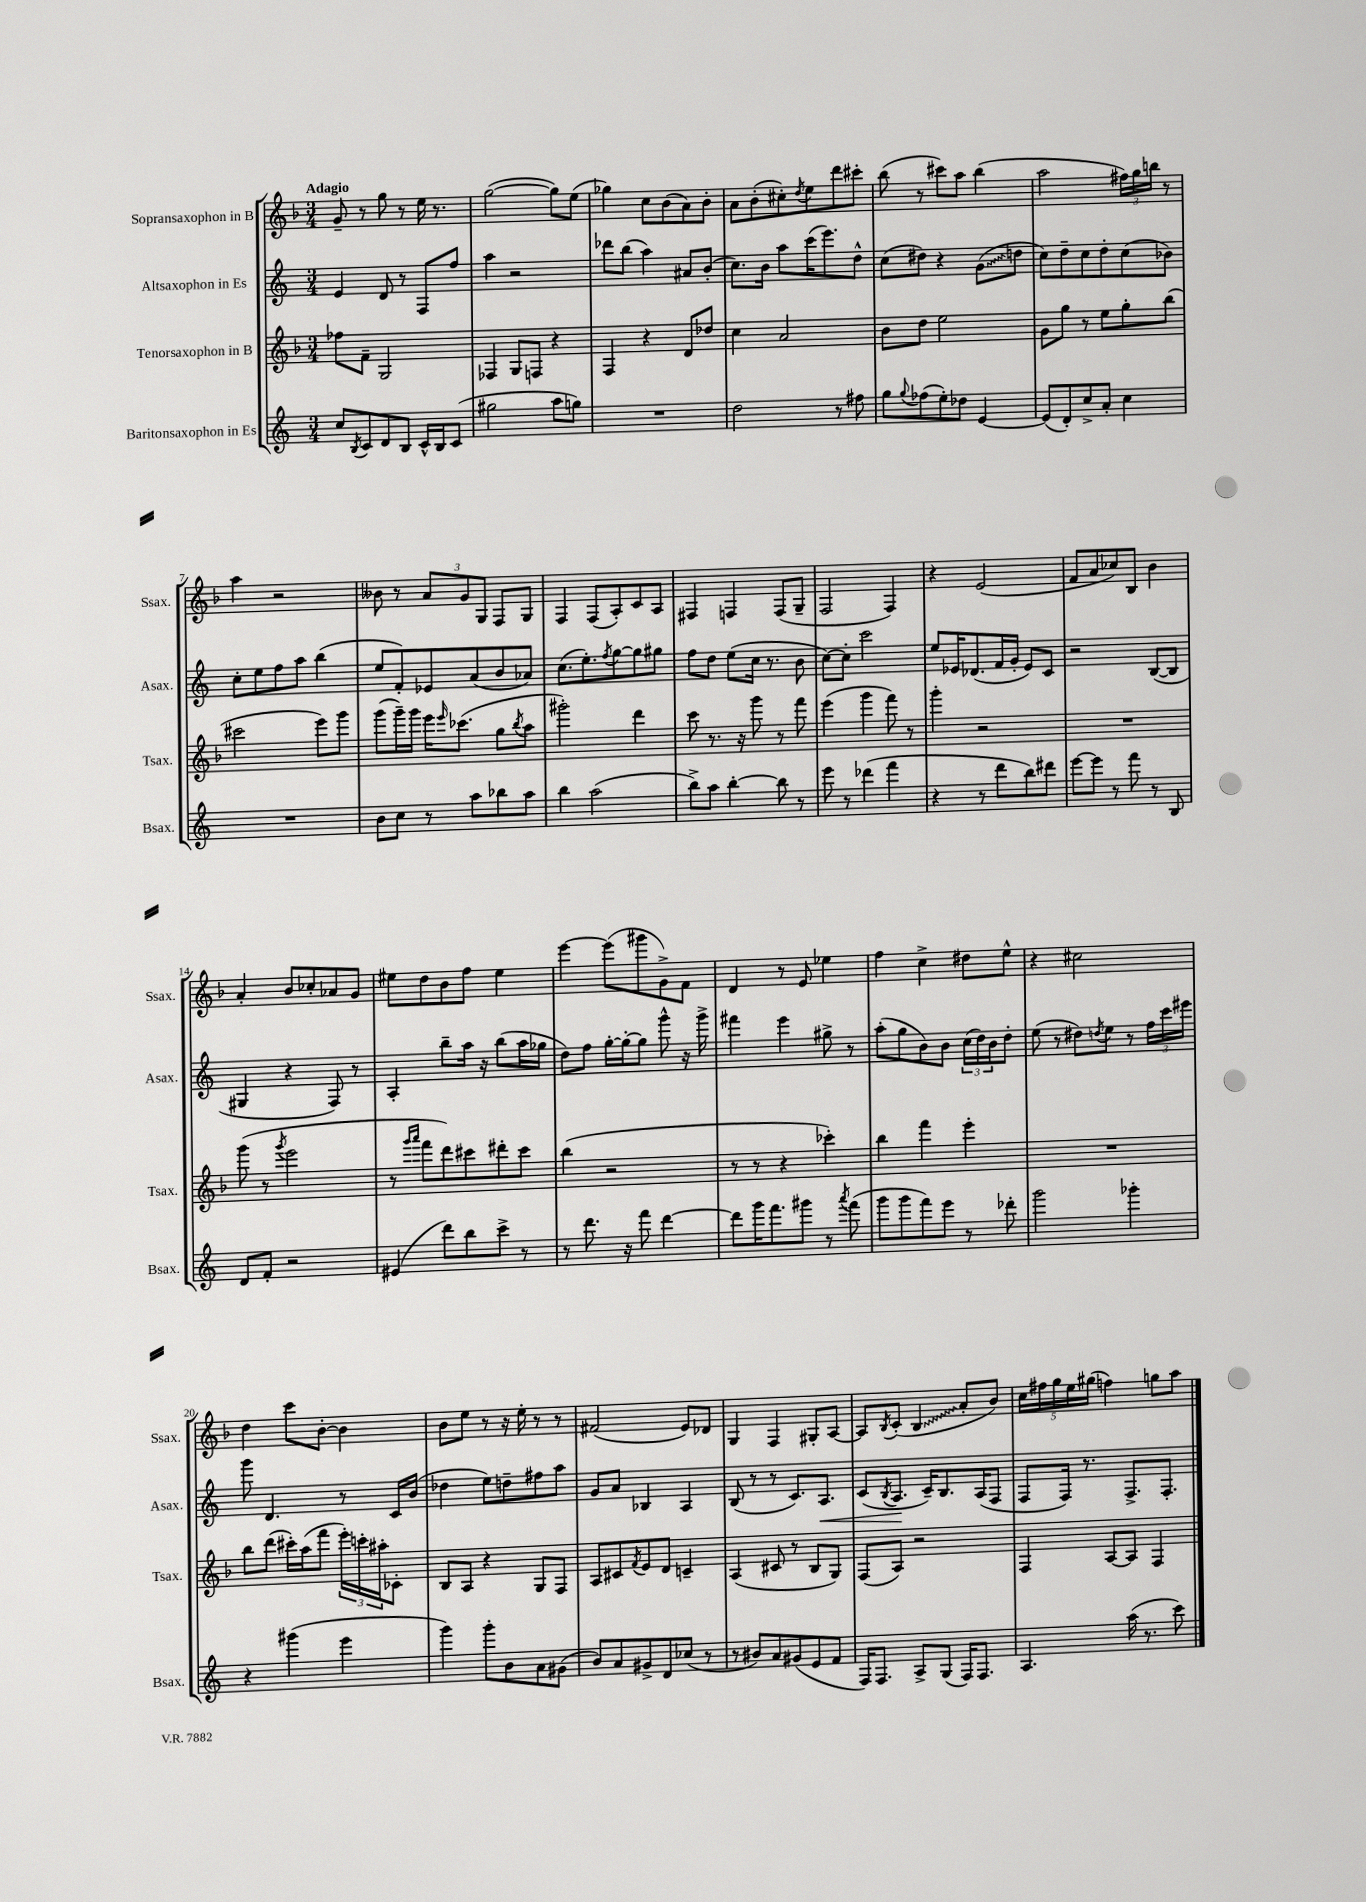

**kern	**kern	**kern	**kern
*staff4	*staff3	*staff2	*staff1
*clefG2	*clefG2	*clefG2	*clefG2
*k[]	*k[b-]	*k[]	*k[b-]
*M3/4	*M3/4	*M3/4	*M3/4
8cc/L	8ff-\L	4e/	8g~/
8qB/	.	.	.
8c/	8f~\J	.	8r
8d/	2G/	8d/	8gg\
8B/J	.	8r	8r
16c^^/LL	.	8F/L	16ee\
16B/J	.	.	8.r
(8c/J	.	8ff/J	.
=	=	=	=
2gg#\	4F-/	4aa\	([2gg\
.	8G/L	2r	.
.	8F/J	.	.
8aa\L	4r	.	8gg\]L)
8gg\J)	.	.	(8ee\J
=	=	=	=
2.r	4F/	8ddd-\L	4gg-\)
.	.	(8bb\J	.
.	4r	4aa\)	8cc\L
.	.	.	(8b-\
.	8d/L	8a#/L	8a\)
.	8dd-/J	(8b'/J	8b-'\J
=	=	=	=
2dd\	4cc\	8.cc\L)	8a\L
.	.	.	(8b-'\
.	.	16b\Jk	.
.	2a/	8aa\L	8cc#'\)
.	.	.	8qdd/
.	.	(16ccc\K	8ee\
.	.	8.eee\)	.
8r	.	.	8ddd\
8ff#\	.	8dd^^\J	8ccc#'\J
=	=	=	=
8gg\L	8b-\L	(8cc\L	(8bb-\
8qqgg/	.	.	.
(8ff-\	8dd\J	8dd#\J)	8r
8ee'\)	2ee\	4r	8ccc#\L)
8dd-\J	.	.	8aa\J
[4e/	.	(8g\L	(4bb-\
.	.	8dd\J	.
=	=	=	=
(8e/]L	8g\L	8cc\L)	2aa\
8d'/)	8gg\J	8dd~\	.
8cc^/	8r	8cc\	.
8a'/J	8ee\L	8dd'\	.
4cc\	8gg'\	(8cc\	24ff#\LL)
.	.	.	24gg\
.	.	.	24bb\JJ
.	(8bb-\J	8b-\J)	8r
=	=	=	=
2.r	2ccc#\	8cc'\L	4aa\
.	.	8ee\	.
.	.	8ff\	2r
.	.	8aa\J	.
.	8eee\L)	(4bb\	.
.	8ggg\J	.	.
=	=	=	=
8b\L	(8ggg\L	8ee/L	8b--\
8cc\J	16ggg~\L)	8f'/)	8r
.	16ggg\JJ	.	.
8r	16eee\LK	8e-/	12a/L
.	16qqeee/	.	.
.	(8.ccc-\J	.	.
.	.	.	12g/
8aa\L	.	(8a/	.
.	.	.	12G/J
8bb-\	8gg\L	8b/	8F/L
.	8qbb-/	.	.
8aa\J	8aa\J	8a-/J)	8G/J
=	=	=	=
4bb\	2ggg#'\)	(8.cc\L	4F/
.	.	8.ee'\)	.
(2aa\	.	.	(8F/L
.	.	8qff/	.
.	.	[8gg\	8A'/)
.	4ddd\	8gg\]	8c/
.	.	8gg#\J	8A/J
=	=	=	=
8bb^\L)	8ccc\	8ff\L	4F#/
8aa\J	8.r	8dd\J	.
[4bb'\	.	(8ee\L	4F/
.	16r	.	.
.	8ggg\	16cc\Jk	.
.	.	8.r	.
8bb\]	8r	.	(8F/L
8r	8fff\	8b\	8G~/J
=	=	=	=
8eee\	(4eee\	[8cc\L)	2F/
8r	.	8cc'\]J	.
(4ddd-\	4ggg\	2ccc\	.
4fff\	8fff\)	.	4F/)
.	8r	.	.
=	=	=	=
4r	4ggg'\	8ee/L	4r
.	.	16e-/K	.
.	.	(8.d-/	.
8r	2r	.	(2e/
8ddd\L	.	16f/L	.
.	.	16g'/JJ	.
8bb\)	.	8e-/L)	.
8ddd#\J	.	8c/J	.
=	=	=	=
[8eee\L	2.r	2r	8f/L
8eee\]J	.	.	8a/
8r	.	.	8cc-/)
8fff\	.	.	8B-/J
8r	.	([8B/L	4b-\
8B/	.	8B/]J	.
=	=	=	=
8d/L	(8ggg\	4G#/	4a'/
8f'/J	8r	.	.
.	8qggg/	.	.
2r	2eee\	4r	8b-/L
.	.	.	8cc-'/
.	.	8F/)	8a-/
.	.	8r	8g/J
=	=	=	=
(4e#/	8r	4A'/	8ee#\L
.	16qqggg/LL	.	.
.	16qqaaa/JJ	.	.
.	8fff\L	.	8dd\
8ddd\L)	8ddd\)	8bb~\L	8b-\
8bb\	8ccc#\	16aa\Jk	8ff\J
.	.	16r	.
8ccc^\J	8ddd#'\	(8bb\L	4ee#\
8r	8ccc#\J	16aa\L	.
.	.	16gg-\JJ	.
=	=	=	=
8r	(4bb-\	8dd\L)	[4eee\
8.ddd\	.	8ff\J	.
.	2r	[16gg'\LL	(8eee\]L
16r	.	16gg'\_J	.
8fff\	.	8gg\]J	8ggg#\
[4ddd\	.	8ggg^^\	8g^\)
.	.	16r	8f\J
.	.	16ggg^\	.
=	=	=	=
8ddd\]L	8r	4fff#\	4d/
16ggg\K	8r	.	.
8.fff\	.	.	.
.	4r	4eee\	8r
8ggg#\J	.	.	8e/
8r	4ccc-'\)	8gg#^\	4ee-\
8qaaa/	.	.	.
(8fff\	.	8r	.
=	=	=	=
8ggg\L	4bb-\	(8aa'\L	4ff\
8ggg\	.	8gg\	.
8fff\)	4fff\	8b\)	4cc^\
8eee\J	.	8b\J	.
8r	4eee'\	(24cc\LL	8dd#\L
.	.	24dd\)	.
.	.	24b\J	.
8ddd-'\	.	8dd'\J	8ee^^\J
=	=	=	=
2ggg\	2.r	(8ee\	4r
.	.	8r	.
.	.	8dd#\L)	2cc#\
.	.	8qdd/	.
.	.	8ee\J	.
4ggg-'\	.	8r	.
.	.	24ff\LL	.
.	.	24ccc\	.
.	.	24eee#\JJ	.
=	=	=	=
4r	8bb-\L	8ggg\	4dd\
.	(8ddd\J	4.d/	.
(4ggg#\	16ccc#'\LL)	.	8ccc\L
.	(16aa\J	.	.
.	8fff\J	.	[8b-'\J
4eee\	24eee'\LL)	8r	4b-\]
.	24ccc'\	.	.
.	24aa#'\J	.	.
.	8c-'\J	16c/LL	.
.	.	(16b/JJ	.
=	=	=	=
4ggg\)	8B-/L	4dd-\	8b-\L
.	8A/J	.	8ee\J
8ggg'\L	4r	8ee\L)	8r
8b\	.	8dd~\	16r
.	.	.	16ee'\
8a\	8G/L	8ff#\	8r
(8g#\J	8F/J	8aa\J	8r
=	=	=	=
8b/L)	8A/L	8g/L	(2f#/
8a/	8c#/	8a/J	.
.	8qf/	.	.
8g#^/	8e/	4B-/	.
8d/	8d/J	.	.
(8cc-/J	4c~/	4A/	8e/L)
8r	.	.	8d-/J
=	=	=	=
8r	(4A/	(8B/	4G/
8b#/L)	.	8r	.
8a/	8c#/	8r	4F/
(8g#/	8r	8.c/L)	.
8e/	8B-/L	.	8G#'/L
.	.	8.A/J	.
8f/J	8G/J)	.	[8A/J
=	=	=	=
16F/LK)	(8F/L	(8c/L	8A/]L
8.F/J	.	.	.
.	.	8qB/	8qB-/
.	8A/J)	8.A/J	(8c'/J
8A^/L	2r	.	4B-/
.	.	16c~/LK)	.
(8G/J	.	8.B/	.
16F/LK)	.	.	8a'/L
8.F/J	.	(16A/K	.
.	.	8F/J	8b-/J)
=	=	=	=
4.A/	4F/	8F/L	20cc\LL
.	.	.	20ff#\
.	.	.	20gg\
.	.	16F/Jk)	.
.	.	.	20ee\
.	.	8.r	.
.	.	.	(20gg#\JJ
.	[8A/L	.	4ff\)
(16aa\	8A/]J	8.F^/L	.
8.r	.	.	.
.	4F/	.	8gg\L
.	.	8.F'/J	.
8ccc\)	.	.	8aa\J
==	==	==	==
*-	*-	*-	*-
